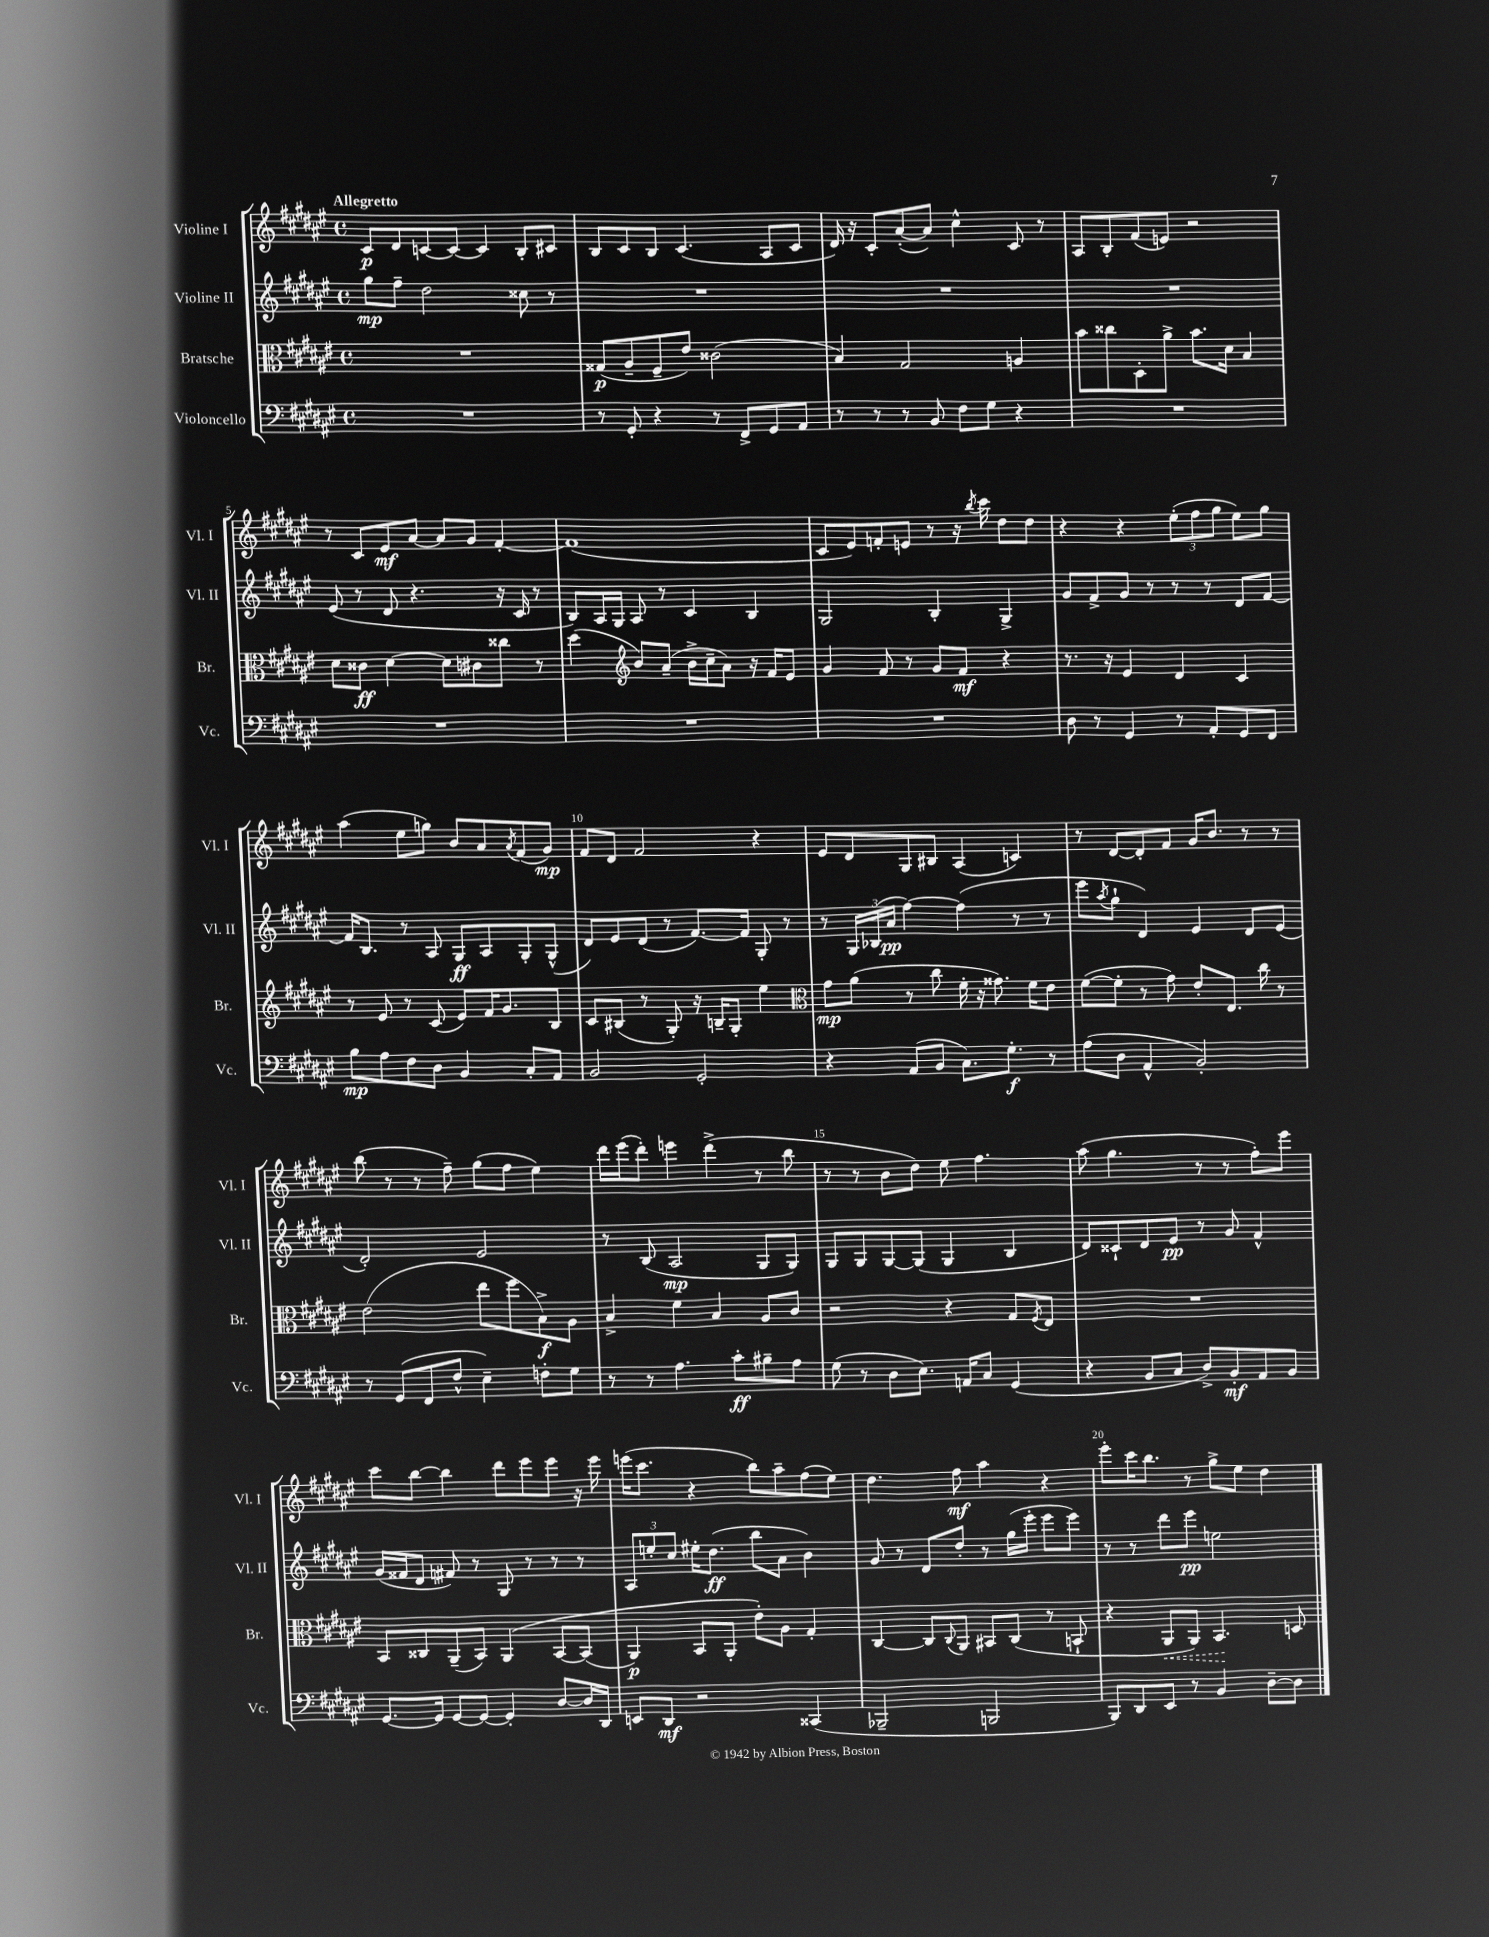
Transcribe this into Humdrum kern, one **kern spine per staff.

**kern	**kern	**kern	**kern
*staff4	*staff3	*staff2	*staff1
*clefF4	*clefC3	*clefG2	*clefG2
*k[f#c#g#d#a#e#]	*k[f#c#g#d#a#e#]	*k[f#c#g#d#a#e#]	*k[f#c#g#d#a#e#]
*M4/4	*M4/4	*M4/4	*M4/4
*met(c)	*met(c)	*met(c)	*met(c)
1r	1r	8gg#	8c#
.	.	8ff#~	8d#
.	.	2dd#	[8c
.	.	.	8c_
.	.	.	4c]
.	.	8cc##	8B'
.	.	8r	8c#
=	=	=	=
8r	(8G##	1r	8B
8GG#'	8A#~	.	8c#
4r	8F#~	.	8B
.	8e#)	.	(4.c#
8r	(2c##	.	.
8FF#^	.	.	.
8GG#	.	.	8A#
8AA#	.	.	8c#
=	=	=	=
8r	4B)	1r	16d#)
.	.	.	16r
8r	.	.	8c#'
8r	2G#	.	([8a#'
8BB	.	.	8a#])
8F#	.	.	4cc#^^
8G#	.	.	.
4r	4A	.	8c#
.	.	.	8r
=	=	=	=
1r	8b	1r	8A#
.	8cc##	.	8B'
.	8D#'	.	(8f#
.	8a#^	.	8e)
.	8.b	.	2r
.	16d#	.	.
.	4B	.	.
=	=	=	=
1r	8d#	(8e#	8r
.	8c##	8r	8c#
.	[4d#	8d#	8e#
.	.	4.r	[8a#
.	8d#]	.	8a#]
.	8c#	.	8g#
.	8cc##	16r	[4f#'
.	.	16c#	.
.	8r	8r	.
=	=	=	=
1r	(4dd#	8B)	(1f#]
.	.	16A#	.
.	.	16G#	.
*	*clefG2	*	*
.	8b)	8A#	.
.	(8a#~	8r	.
.	16b^	4c#	.
.	16cc#~	.	.
.	8a#)	.	.
.	16r	4B	.
.	16f#	.	.
.	8e#	.	.
=	=	=	=
1r	4g#	2G#	8c#
.	.	.	8e#)
.	8f#	.	8f'
.	8r	.	8e
.	8g#	4B'	8r
.	8f#	.	16r
.	.	.	8qbb
.	.	.	16ccc#
.	4r	4G#^	8dd#
.	.	.	8dd#
=	=	=	=
8D#	8.r	8g#	4r
8r	.	8f#^	.
.	16r	.	.
4GG#	4e#	8g#	4r
.	.	8r	.
8r	4d#	8r	(12ee#'
.	.	.	12ff#
8AA#'	.	8r	.
.	.	.	12gg#
8GG#	4c#	8d#	8ee#)
8FF#	.	[8f#	8gg#
=	=	=	=
8B	8r	16f#]	(4aa#
.	.	8.B	.
8A#	8e#	.	.
8F#	8r	8r	8ee#
8D#	(8c#	8A#	8gg)
4BB	8e#)	8G#	8b
.	16f#	8A#	8a#
.	8.g#	.	.
.	.	.	8qa#
8C#'	.	8G#'	(8f#
8AA#	8B	(8G#^^	8g#)
=	=	=	=
2BB	8c#	8d#)	8f#
.	(8B#	8e#	8d#
.	8r	(8d#	2f#
.	8G#')	8r	.
2GG#'	16r	[8.f#)	.
.	16B~	.	.
.	8G#'	.	.
.	.	16f#]	.
.	4ee#	8G#'	4r
.	.	8r	.
=	=	=	=
*	*clefC3	*	*
4r	8g#	8r	8e#
.	(8a#	24G#	8d#
.	.	(24B-	.
.	.	24a#	.
(8AA#	8r	[4ff#)	8G#
8BB	8cc#	.	8B#
8.C#)	16f#'	(4ff#]	(4A#
.	16r	.	.
.	8.g##)	.	.
8.G#'	.	.	.
.	.	8r	4c)
.	16f#	.	.
8r	8e#	8r	.
=	=	=	=
(8A#	([8f#	8eee#	8r
.	.	8qaa#	.
8D#	8f#']	8gg#`	[8d#
4AA#^^	8r	4d#)	8d#']
.	8g#)	.	8f#
2BB')	8e#'	4e#	16g#
.	.	.	8.b
.	8.E#	.	.
.	.	8d#	8r
.	16cc#	.	.
.	8r	(8e#	8r
=	=	=	=
8r	(2e#	2d#')	(8bb
(8GG#	.	.	8r
8FF#	.	.	8r
8F#^^	.	.	8ff#~)
4E#~)	8ee#	2e#	(8gg#
.	8ff#	.	8ff#
8F'	8B^)	.	4ee#)
8G#	8A#	.	.
=	=	=	=
8r	4B^	8r	16ddd#
.	.	.	(16eee#
8r	.	(8B	8ddd#')
4.A#	4f#	2A#	4eee
.	4B	.	(4ddd#^
8c#'	.	.	.
8B#~	8A#	8G#	8r
8A#	8c#	8G#)	8bb
=	=	=	=
(8G#	2r	8G#	8r
8r	.	8G#	8r
8D#	.	[8G#	8b
8.E#)	.	(8G#]	8dd#)
.	4r	4G#	8ee#
16AA	.	.	.
8C#	.	.	4.ff#
(4GG#	8G#	4B	.
.	8qF#	.	.
.	8E#	.	.
=	=	=	=
4r	1r	8d#)	(8aa#
.	.	8c##`	4.gg#
8BB	.	8d#	.
8C#	.	8e#	.
8D#^)	.	8r	8r
8BB'	.	8g#	8r
8AA#	.	4f#^^	8ff#')
8BB	.	.	8eee#
=	=	=	=
[8.GG#	8BB	(16g#	8ccc#
.	.	16f##	.
.	8C##	8d#	[8bb
16GG#]	.	.	.
[8GG#	(8AA#~	8f#)	4bb]
8GG#_	8BB)	8r	.
4GG#']	&(4AA#	8G#	8ddd#
.	.	8r	8eee#
[8D#	[8BB	8r	8eee#
16D#]	(8BB]	8r	16r
16DD#	.	.	16eee#
=	=	=	=
8EE	4AA#)	12A#	(16eee
.	.	.	8.ccc#
.	.	12ee'	.
8DD#	.	.	.
.	.	12cc#	.
2r	8BB	16ee#'	4r
.	.	(8.dd#	.
.	8AA#'	.	.
.	8e#'&)	8bb	8bb)
.	8A#	8a#	8aa#~
(4CC##	4G#'	4b)	(8ff#
.	.	.	8ee#)
=	=	=	=
2BBB-~	[4C#	8g#	4.dd#
.	.	8r	.
.	8C#]	8d#	.
.	8qqC#	.	.
.	8AA#	8dd#'	8ff#
2BBB	8BB#	8r	4aa#
.	(8C#	(16gg#	.
.	.	16eee#'	.
.	8r	8eee#	4r
.	8BB`	8eee#)	.
=	=	=	=
8BBB)	4r	8r	8eee#'
8DD#	.	8r	16ccc#
.	.	.	8.bb
8EE#	8AA#	8ddd#	.
8r	8AA#)	8eee#	8r
4BB	4.BB	2ee	8gg#^
.	.	.	8ee#
[8D#~	.	.	4dd#
8D#]	8D	.	.
==	==	==	==
*-	*-	*-	*-
